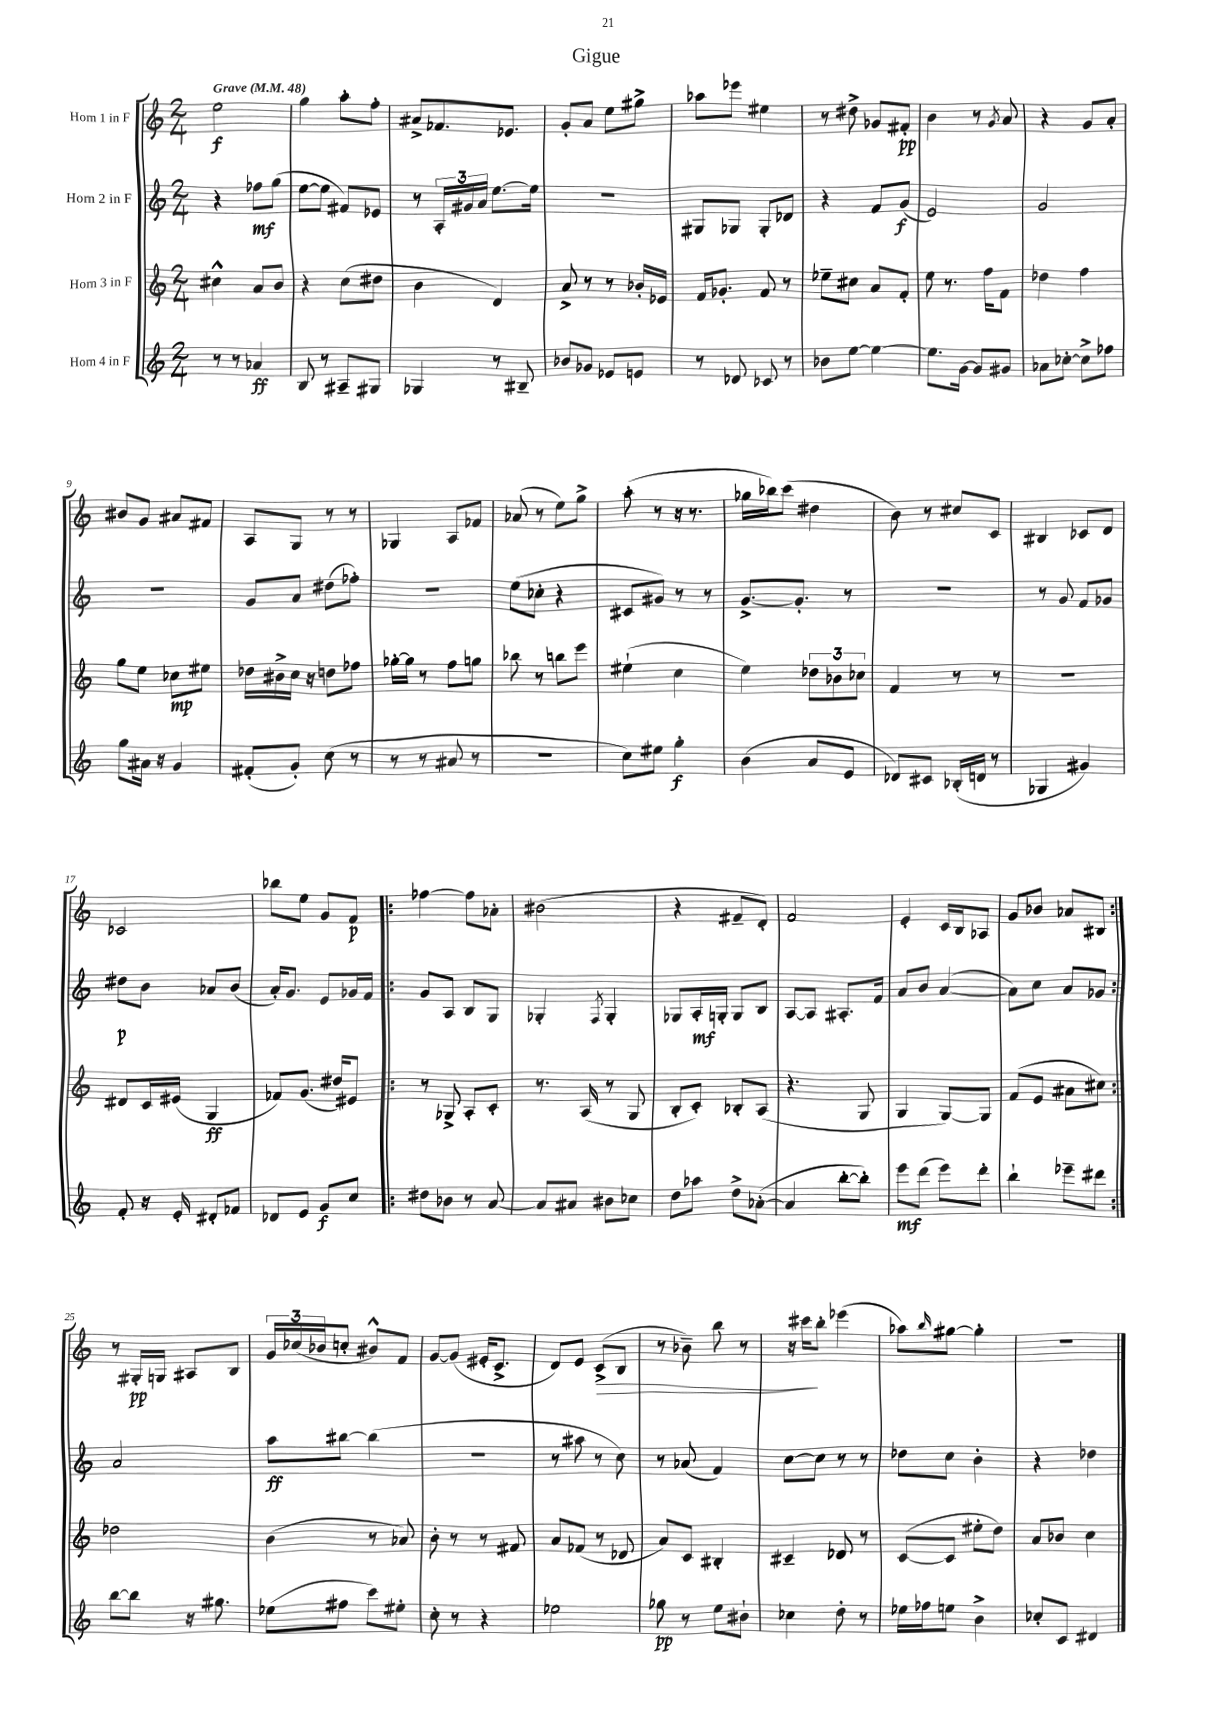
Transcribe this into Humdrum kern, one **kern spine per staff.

**kern	**dynam	**kern	**dynam	**kern	**dynam	**kern	**dynam
*part4	*part4	*part3	*part3	*part2	*part2	*part1	*part1
*staff4	*staff4	*staff3	*staff3	*staff2	*staff2	*staff1	*staff1
*I"Horn 4 in F	*	*I"Horn 3 in F	*	*I"Horn 2 in F	*	*I"Horn 1 in F	*
*clefG2	*	*clefG2	*	*clefG2	*	*clefG2	*
*k[]	*	*k[]	*	*k[]	*	*k[]	*
*M2/4	*	*M2/4	*	*M2/4	*	*M2/4	*
*MM48	*	*MM48	*	*MM48	*	*MM48	*
=1	=1	=1	=1	=1	=1	=1	=1
!	!	!	!	!	!	!LO:TX:a:B:t=Grave	!
8r	.	4cc#X^^\	.	4r	.	2ee\	f
8r	.	.	.	.	.	.	.
4a-X/	ff	8a/L	.	8ff-X\L	mf	.	.
.	.	8b/J	.	(8gg\J	.	.	.
=2	=2	=2	=2	=2	=2	=2	=2
8B/	.	4r	.	[8ee\L	.	4gg\	.
8r	.	.	.	8ee\J]	.	.	.
8A#X~/L	.	(8cc\L	.	8f#X/L)	.	8aa'\L	.
8G#X/J	.	8dd#X\J	.	8e-X/J	.	8ff'\J	.
=3	=3	=3	=3	=3	=3	=3	=3
4G-X/	.	4b\	.	8r	.	8a#X^/L	.
.	.	.	.	24A'/LL	.	8.f-X/	.
.	.	.	.	24g#X/	.	.	.
.	.	.	.	24a/JJ	.	.	.
8r	.	4d/)	.	[8.ee\L	.	.	.
.	.	.	.	.	.	8.e-X/J	.
8B#X~/	.	.	.	.	.	.	.
.	.	.	.	16ee\Jk]	.	.	.
=4	=4	=4	=4	=4	=4	=4	=4
8b-X/L	.	8a^/	.	2r	.	8g'/L	.
8g-X/J	.	8r	.	.	.	8a/J	.
8e-X/L	.	8r	.	.	.	8ee\L	.
8en/J	.	16b-X'/LL	.	.	.	8gg#X^\J	.
.	.	16e-X/JJ	.	.	.	.	.
=5	=5	=5	=5	=5	=5	=5	=5
8r	.	16f/KL	.	8G#X/L	.	8aa-X\L	.
.	.	8.g-X'/J	.	.	.	.	.
8d-X/	.	.	.	8G-X/J	.	8eee-X\J	.
8c-X/	.	8f/	.	8G-'/L	.	4ee#X\	.
8r	.	8r	.	8d-X/J	.	.	.
=6	=6	=6	=6	=6	=6	=6	=6
8b-X\L	.	8ee-X~\L	.	4r	.	8r	.
[8ee\J	.	8cc#X\J	.	.	.	8dd#X^\	.
4ee\_	.	8a/L	.	8f/L	.	8g-X/L	.
.	.	8f'/J	.	(8g/J	f	8f#X'/J	pp
=7	=7	=7	=7	=7	=7	=7	=7
8.ee\L]	.	8ee\	.	2e/)	.	4b\	.
.	.	8.r	.	.	.	.	.
[16g\Jk	.	.	.	.	.	.	.
8g/L]	.	.	.	.	.	8r	.
.	.	16ff\KL	.	.	.	.	.
.	.	.	.	.	.	8qg/	.
8g#X/J	.	8f\J	.	.	.	8a/	.
=8	=8	=8	=8	=8	=8	=8	=8
8a-X\L	.	4dd-X\	.	2g/	.	4r	.
[8cc-X'\J	.	.	.	.	.	.	.
8cc-^\L]	.	4ff\	.	.	.	8g/L	.
8ff-X\J	.	.	.	.	.	8a'/J	.
!!LO:LB:g=z
=9	=9	=9	=9	=9	=9	=9	=9
8gg\L	.	8gg\L	.	2r	.	8b#X/L	.
16a#X\Jk	.	8ee\J	.	.	.	8g/J	.
16r	.	.	.	.	.	.	.
4g/	.	8cc-X\L	mp	.	.	8a#X/L	.
.	.	8ee#X\J	.	.	.	8f#X/J	.
=10	=10	=10	=10	=10	=10	=10	=10
(8f#X'/L	.	16dd-X\LL	.	8g/L	.	8A/L	.
.	.	16b#X^\	.	.	.	.	.
8g'/J)	.	16cc\JJ	.	8a/J	.	8G/J	.
.	.	16r	.	.	.	.	.
(8cc\	.	8ddn\L	.	(8dd#X\L	.	8r	.
8r	.	8ff-X\J	.	8ff-X'\J)	.	8r	.
=11	=11	=11	=11	=11	=11	=11	=11
8r	.	[16gg-X'\LL	.	2r	.	4G-X/	.
.	.	16gg-\JJ]	.	.	.	.	.
8r	.	8r	.	.	.	.	.
8a#X/	.	8ff\L	.	.	.	8A/L	.
8r	.	8ggn\J	.	.	.	8f-X/J	.
=12	=12	=12	=12	=12	=12	=12	=12
2r	.	8bb-X\	.	(8ee\L	.	(8a-X/	.
.	.	8r	.	8cc-X'\J	.	8r	.
.	.	8bbn\L	.	4r	.	8ee\L)	.
.	.	8eee\J	.	.	.	8gg^\J	.
=13	=13	=13	=13	=13	=13	=13	=13
8cc\L)	.	(4ee#X`\	.	8c#X/L	.	(8aa'\	.
8ee#X\J	.	.	.	8g#X/J)	.	8r	.
4gg'\	f	4cc\	.	8r	.	16r	.
.	.	.	.	.	.	8.r	.
.	.	.	.	8r	.	.	.
=14	=14	=14	=14	=14	=14	=14	=14
(4b\	.	4ee\)	.	[8.g^/L	.	16gg-X\LL	.
.	.	.	.	.	.	16bb-X\J)	.
.	.	.	.	.	.	(8ccc\J	.
.	.	.	.	8.g'/J]	.	.	.
8a/L	.	12dd-X\L	.	.	.	4dd#X\	.
.	.	12b-X\	.	.	.	.	.
8e/J	.	.	.	8r	.	.	.
.	.	12cc-X\J	.	.	.	.	.
=15	=15	=15	=15	=15	=15	=15	=15
8d-X/L)	.	4f/	.	2r	.	8b\)	.
8c#X/J	.	.	.	.	.	8r	.
(16B-X'/LL	.	8r	.	.	.	8cc#X/L	.
16dn/JJ	.	.	.	.	.	.	.
8r	.	8r	.	.	.	8c/J	.
=16	=16	=16	=16	=16	=16	=16	=16
4G-X/	.	2r	.	8r	.	4B#X/	.
.	.	.	.	8g/	.	.	.
4g#X/)	.	.	.	8f/L	.	8c-X/L	.
.	.	.	.	8g-X/J	.	8d/J	.
!!LO:LB:g=z
=17	=17	=17	=17	=17	=17	=17	=17
8f'/	.	8d#X/L	.	8dd#X\L	p	2c-X/	.
16r	.	16c/L	.	8b\J	.	.	.
16e'/	.	(16e#X/JJ	.	.	.	.	.
8d#X'/L	.	4G/	ff	8a-X/L	.	.	.
8f-X/J	.	.	.	(8b/J	.	.	.
=18	=18	=18	=18	=18	=18	=18	=18
8d-X/L	.	8f-X/L)	.	16a'/KL)	.	8bb-X\L	.
.	.	.	.	8.g/J	.	.	.
8e/J	.	(8.g/J	.	.	.	8ee\J	.
8g/L	f	.	.	8e/L	.	8g/L	.
.	.	16dd#X/KL)	.	.	.	.	.
8cc/J	.	8e#X/J	.	16g-X/L	.	8f/J	p
.	.	.	.	16f/JJ	.	.	.
=19!|:	=19!|:	=19!|:	=19!|:	=19!|:	=19!|:	=19!|:	=19!|:
8dd#X\L	.	8r	.	8g/L	.	[4ff-X\	.
8b-X\J	.	8G-X^/	.	8A/J	.	.	.
8r	.	8A'/L	.	8B/L	.	8ff-\L]	.
[8a/	.	8c'/J	.	8G/J	.	8a-X'\J	.
=20	=20	=20	=20	=20	=20	=20	=20
8a/L]	.	8.r	.	4G-X'/	.	(2b#X\	.
8a#X/J	.	.	.	.	.	.	.
.	.	(16A/	.	.	.	.	.
.	.	.	.	8qF/	.	.	.
8b#X\L	.	8r	.	4G-'/	.	.	.
8cc-X\J	.	8G/	.	.	.	.	.
=21	=21	=21	=21	=21	=21	=21	=21
8dd\L	.	8B'/L	.	8G-X/L	.	4r	.
8aa-X\J	.	8c'/J)	.	16A'/L	mf	.	.
.	.	.	.	16Gn'/JJ	.	.	.
8dd^\L	.	8B-X'/L	.	8G/L	.	8f#X~/L	.
([8a-X'\J	.	(8A/J	.	8B/J	.	8d'/J)	.
=22	=22	=22	=22	=22	=22	=22	=22
4a-/]	.	4.r	.	[8A/L	.	2f/	.
.	.	.	.	8A/J]	.	.	.
[8bb'\L	.	.	.	8.A#X'/L	.	.	.
8bb'\J])	.	8G/	.	.	.	.	.
.	.	.	.	16f/Jk	.	.	.
=23	=23	=23	=23	=23	=23	=23	=23
8eee\L	mf	4G/	.	8a/L	.	4e'/	.
(8ddd\J	.	.	.	8b/J	.	.	.
8eee\L)	.	[8G/L)	.	([4a/	.	16c/LL	.
.	.	.	.	.	.	16B/J	.
8ddd'\J	.	8G/J]	.	.	.	8A-X/J	.
=24	=24	=24	=24	=24	=24	=24	=24
4bb`\	.	(8f/L	.	8a\L])	.	8g/L	.
.	.	8e/J	.	8cc\J	.	8b-X/J	.
8eee-X~\L	.	8a#X\L	.	8a/L	.	8a-X/L	.
8ddd#X\J	.	8cc#X\J)	.	8g-X/J	.	8B#X/J	.
!!LO:LB:g=z
=25:|!	=25:|!	=25:|!	=25:|!	=25:|!	=25:|!	=25:|!	=25:|!
[8bb\L	.	2dd-X\	.	2a/	.	8r	.
8bb\J]	.	.	.	.	.	16G#X'/LL	pp
.	.	.	.	.	.	16Gn/JJ	.
16r	.	.	.	.	.	8A#X/L	.
8.gg#X\	.	.	.	.	.	.	.
.	.	.	.	.	.	8B/J	.
=26	=26	=26	=26	=26	=26	=26	=26
(8ee-X\L	.	(4b\	.	8aa\L	ff	24g/LL	.
.	.	.	.	.	.	(24cc-X/	.
.	.	.	.	.	.	24b-X/J	.
8ff#X\J	.	.	.	[8bb#X\J	.	8ccn'/J	.
8ccc\L)	.	8r	.	(4bb#\]	.	8b#X^^/L)	.
8ee#X'\J	.	8a-X/)	.	.	.	8f/J	.
=27	=27	=27	=27	=27	=27	=27	=27
8cc'\	.	8b'\	.	2r	.	[8g/L	.
8r	.	8r	.	.	.	(8g/J]	.
4r	.	8r	.	.	.	16e#X'/KL	.
.	.	.	.	.	.	8.c^/J	.
.	.	8f#X/	.	.	.	.	.
=28	=28	=28	=28	=28	=28	=28	=28
2ee-X\	.	8a/L	.	8r	.	8d/L)	.
.	.	(8f-X/J	.	8aa#X\	.	8e/J	.
!	!	!	!	!	!	!	!LO:HP:b
.	.	8r	.	8r	.	(8c^/L	>
.	.	8d-X/	.	8cc\)	.	8B/J	.
=29	=29	=29	=29	=29	=29	=29	=29
8gg-X\	pp	8a/L)	.	8r	.	8r	.
8r	.	8c/J	.	(8a-X/	.	8b-X~\)	.
8ee\L	.	4B#X'/	.	4f/)	.	8bb\	.
8b#X`\J	.	.	.	.	.	8r	.
=30	=30	=30	=30	=30	=30	=30	=30
4cc-X\	.	4c#X~/	.	[8cc\L	.	16r	.
.	.	.	.	.	.	16ccc#X\KL	.
.	.	.	.	8cc\J]	.	8bb'\J	]
8dd'\	.	8d-X/	.	8r	.	(4eee-X\	.
8r	.	8r	.	8r	.	.	.
=31	=31	=31	=31	=31	=31	=31	=31
16ee-X\LL	.	([8c/L	.	8dd-X\L	.	8aa-X\L)	.
16ff-X\J	.	.	.	.	.	.	.
.	.	.	.	.	.	16qqbb/	.
8een\J	.	8c/J]	.	8cc\J	.	[8gg#X\J	.
4b^\	.	8ee#X'\L	.	4b'\	.	4gg#'\]	.
.	.	8dd\J)	.	.	.	.	.
=32	=32	=32	=32	=32	=32	=32	=32
8cc-X'/L	.	8a/L	.	4r	.	2r	.
8c/J	.	8b-X/J	.	.	.	.	.
4d#X/	.	4cc\	.	4dd-X\	.	.	.
==	==	==	==	==	==	==	==
*-	*-	*-	*-	*-	*-	*-	*-
